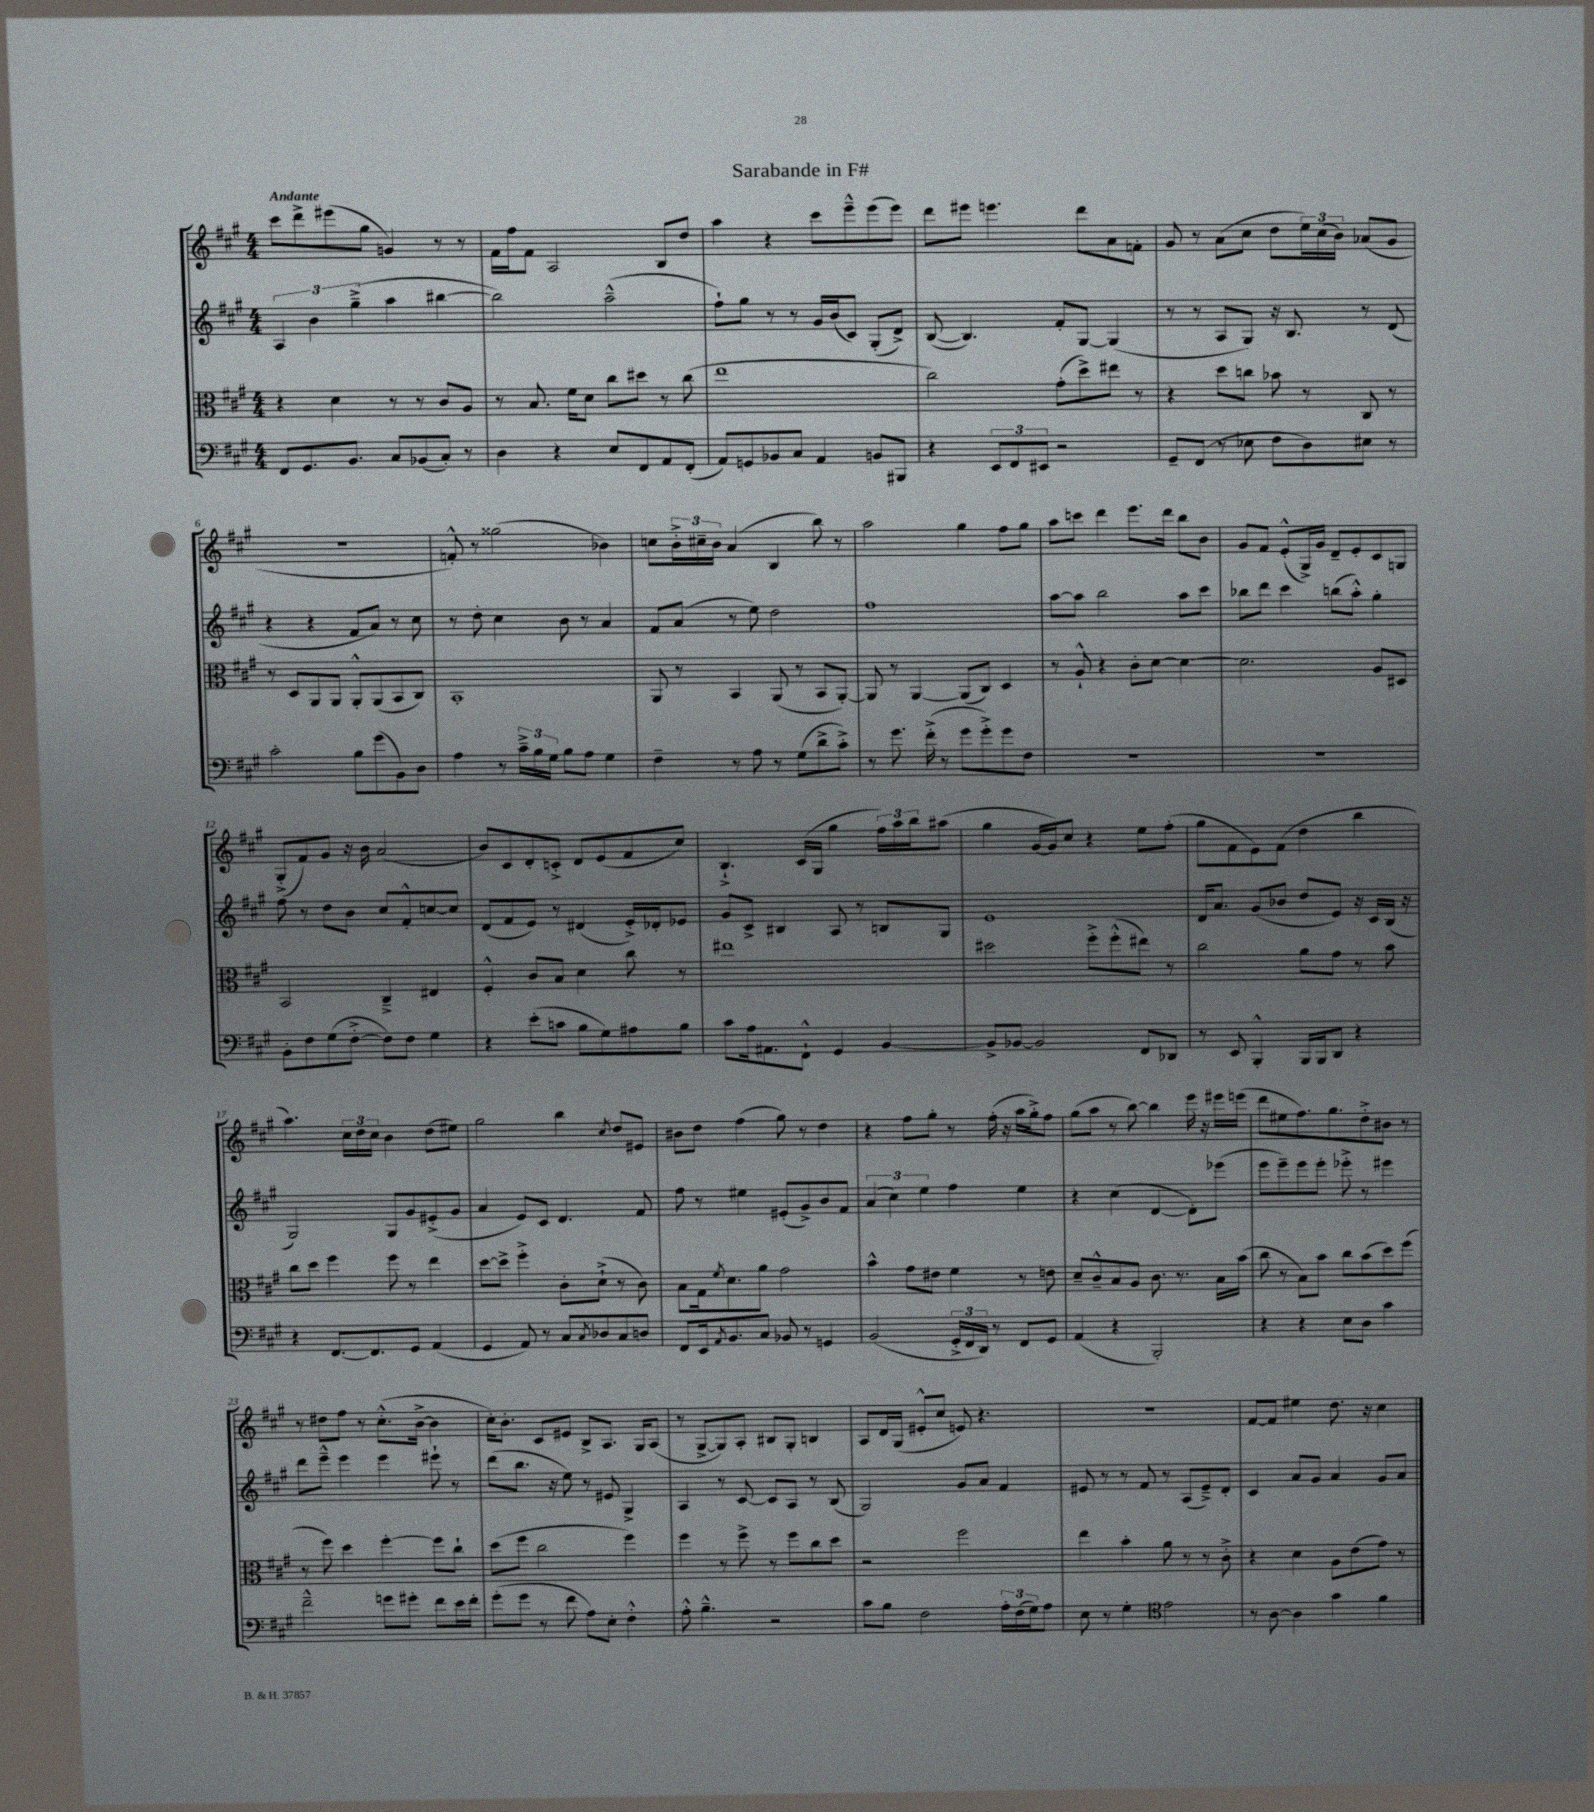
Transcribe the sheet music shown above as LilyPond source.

\header { title = "Sarabande in F#" }
<<
\new StaffGroup <<
\new Staff = "s0" {
    \clef treble \key a \major \numericTimeSignature \time 4/4 \tempo "Andante"
    cis'''8 d'''8-> eis'''8( gis''8 g'4) r8 r8 |
    fis'16 fis''16 fis'8 a2 b8 d''8 |
    a''4 r4 cis'''8 e'''8---^ e'''8( e'''8) |
    d'''8 eis'''8 e'''4. d'''8 a'8 f'8-. |
    gis'8 r8 a'8( cis''8 d''8 \tuplet 3/2 { e''16) cis''16( b'16) } aes'8( gis'8 |
    R1 |
    f'8-.-^) r8 gisis''2( bes'4) |
    c''8 \tuplet 3/2 { b'16-.-> cis''16-- b'16 } a'4( b4 b''8) r8 |
    a''2 gis''4 fis''8 gis''8 |
    a''8 c'''8 d'''4 e'''8. d'''16 b''8 b'8 |
    gis'8 fis'8 e'8-.-^( gis16->) gis'16 d'8-- e'8-. cis'8 g8 |
    gis8-.->( fis'8) gis'8 r16 b'16 a'2( |
    b'8) cis'8 d'8-. c'8-.-> d'8 e'8( fis'8 cis''8) |
    b4.-!-> cis'16( gis16 gis''4 \tuplet 3/2 { fis''16) a''16 b''16 } ais''8( |
    gis''4 gis'16~ gis'16) cis''8 r4 e''8 fis''8-.( |
    gis''8 fis'8 e'8) fis'8( d''4 b''4 |
    a''4.) \tuplet 3/2 { cis''16 d''16 cis''16 } b'4 d''8( eis''8) |
    gis''2 b''4 \acciaccatura { cis''8 } d''8 eis'8 |
    bis'8 d''8 fis''4( gis''8) r8 d''4 |
    r4 fis''8 gis''8-. r8 fis''16-.( r16 a''16 gis''16-.->) fis''8 |
    gis''8( a''8 r8 b''8~) b''4 e'''16 r16 eis'''16 e'''16( |
    d'''8 eis''8 fis''8.) gis''8. d''8-.-> bis'8 r8 |
    r8 dis''8 fis''8 r8 cis''8.-.-^( b'16~-> b'4 |
    cis''16-.) b'8.-. cis'8 eis'8 b8-> a8. gis16 a8( |
    r8 gis8~-> gis8) a8-. bis8 gis8-. b4 |
    a8 d'16 gis16( eis'8-.-^ cis''8 e'8) r4. |
    r1 |
    fis'8~ fis'8 eis''4 d''8. r16 cis''4 \bar "|." |
}
\new Staff = "s1" {
    \clef treble \key a \major \numericTimeSignature \time 4/4
    \tuplet 3/2 { a4 b'4 gis''4--->( } a''4 bis''4~ |
    bis''2) a''2---^( |
    fis''8-!) gis''8 r8 r8 gis'16 b'16( cis'8) gis8-.( d'8->) |
    b8~( b4.) fis'8-. gis8~ gis4( |
    r8 r8 a8 gis8) r16 b8. r8 d'8( |
    r4 r4 fis'8 a'8) r8 cis''8 |
    r8 d''8-. cis''4 b'8 r8 a'4 |
    fis'8 a'8( r8 e''8) d''2 |
    fis''1 |
    a''8~ a''8 b''2 a''8 cis'''8 |
    bes''8 d'''8 cis'''4 b''8( a''8-.-^) gis''4-. |
    fis''8 r8 d''8 b'8 cis''8 fis'8-.-^ c''8~ c''8 |
    d'8( fis'8 e'8) r8 dis'4( e'16-.->) des'16-. ees'8 |
    gis'8 cis'8-> bis4 a8 r8 b8 gis8 |
    e'1 |
    d'16 a'8. gis'8( bes'8 d''8 e'8) r16 cis'16 b16( r16 |
    gis2) gis8 gis'8 eis'8-.->( gis'8 |
    a'4 e'8) cis'8 d'4. fis'8 |
    fis''8 r8 eis''4 eis'8-.( gis'8->) b'8 fis'8 |
    \tuplet 3/2 { a'4( cis''4) e''4 } fis''4 e''4 |
    r4 cis''4( d'4~ d'8-.) ees'''8( |
    e'''8 e'''8--) e'''8 e'''8-. ees'''8-.-> r8 eis'''4 |
    d'''8 e'''8---^ e'''4 e'''4 eis'''8-! r8 |
    d'''8( b''8. r16 e''8) r8 eis'8 gis4-> |
    a4 r8 cis'8~ cis'8 a8 r8 b8( |
    gis2) gis'8 a'8 fis'4 |
    eis'8 r8 r8 fis'8 r8 a8( eis'8--->) d'8-. |
    cis'4 a'8 gis'8 a'4 gis'8 a'8 \bar "|." |
}
\new Staff = "s2" {
    \clef alto \key a \major \numericTimeSignature \time 4/4
    r4 d'4 r8 r8 cis'8 a8 |
    r8 b8. fis'16 d'8 cis''8 dis''8 r8 cis''8( |
    e''1 |
    cis''2) gis'8-.( d''8->) eis''8 r8 |
    r4 d''8 c''8 bes'8 r8 cis8 r8 |
    r8 d8 a,8 a,8 a,8-.-^ a,8( b,8 cis8) |
    b,1-. |
    a,8 r8 b,4 a,8( r8 b,8 a,8~-.) |
    a,8 r8 a,4~ a,8( cis8) d4 |
    r8 a8-!-^ r4 cis'8-. d'8~ d'4~ |
    d'2. a8 dis8 |
    b,2 cis4---> eis4 |
    fis4-.-^ cis'8 b8 d'4 cis''8 r8 |
    eis''1 |
    dis''2 fis''8-.-> fis''8-.-^( eis''8) r8 |
    cis''2 a'8 gis'8 r8 b'8 |
    cis''8 d''8 fis''4 fis''8 r8 e''4 |
    d''8~ d''8-> fis''4-.-> cis'8-. d'8-!->( r8 cis'8) |
    b8 gis16 \acciaccatura { fis'8 } d'8. a'8 gis'2 |
    b'4-^ gis'8 eis'8 fis'4 r8 e'8 |
    d'8-- cis'8---^ b8 a8 cis'8. r8. b16 b'16( |
    cis''8 r8 b8) b'8 cis''8 b'8( d''8) fis''8( |
    r8 fis''8) d''4 fis''4~-. fis''8 cis''8-! |
    d''8( fis''8 cis''2 fis''4) |
    fis''4 r8 fis''8-> r8 fis''8 cis''8 d''8 |
    r2 fis''2 |
    e''4 b'4-. a'8 r8 r8 cis'8-.-> |
    r4 d'4 a8 e'8( gis'8) r8 \bar "|." |
}
\new Staff = "s3" {
    \clef bass \key a \major \numericTimeSignature \time 4/4
    fis,8 gis,8. b,8. cis8 bes,8( cis8-.) r8 |
    d4 r4 e8 fis,8 a,8 fis,8-.( |
    a,8) g,8 bes,8 cis8 a,4 b,8 bis,,8 |
    r4 \tuplet 3/2 { e,8 fis,8 eis,8 } r2 |
    gis,8-- fis,8( r8 ees8 fis8 d8) eis8 r8 |
    cis'2-. b8 gis'8( b,8) d8 |
    a4 r8 \tuplet 3/2 { cis'16---> b16 gis16 } b8 a8 gis4 |
    fis4-- r8 a8 r8 gis8( d'8-> cis'8-.->) |
    r8 gis'8. fis'16-.->( r8 gis'8 gis'8-.->) gis'8 fis8 |
    R1 |
    R1 |
    b,8-. fis8 gis8( fis8~-.-> fis8) fis8 gis4 |
    r4 e'8-.( c'8 b8 gis8) ais8 b8 |
    cis'8 a16 ais,8. fis,8-!-^ gis,4 b,4~ |
    b,8-> bes,8~ bes,2 fis,8 des,8 |
    r8 e,8 b,,4-.-^ b,,16 b,,16 d,8 r4 |
    r4 fis,8.~ fis,8. gis,8 a,4( |
    gis,4 a,8) r8 cis8 \acciaccatura { cis8 } des8 cis8 d8 |
    fis,8 e,16 \acciaccatura { a,8 } b,8. cis8 bes,8 r8 g,4 |
    b,2( \tuplet 3/2 { gis,16-.-> fis,16 d,16) } r8 fis,8 gis,8 |
    a,4( r4 b,,2-.) |
    r4 r4 e8 d8 cis'4 |
    fis'2---^ g'8 gis'8-. fis'8 e'16 fis'16-. |
    gis'8-.( gis'8 r8 fis'8 a8) e8-. fis4-.-^ |
    a8-.-^ b4.---^ r2 |
    cis'8 b8 fis2 \tuplet 3/2 { a16-. fis16( gis16) } a8 |
    e8 r8 gis4-. \clef tenor e'2 |
    r8 a8~ a4 gis'4 fis'4 \bar "|." |
}
>>
>>
